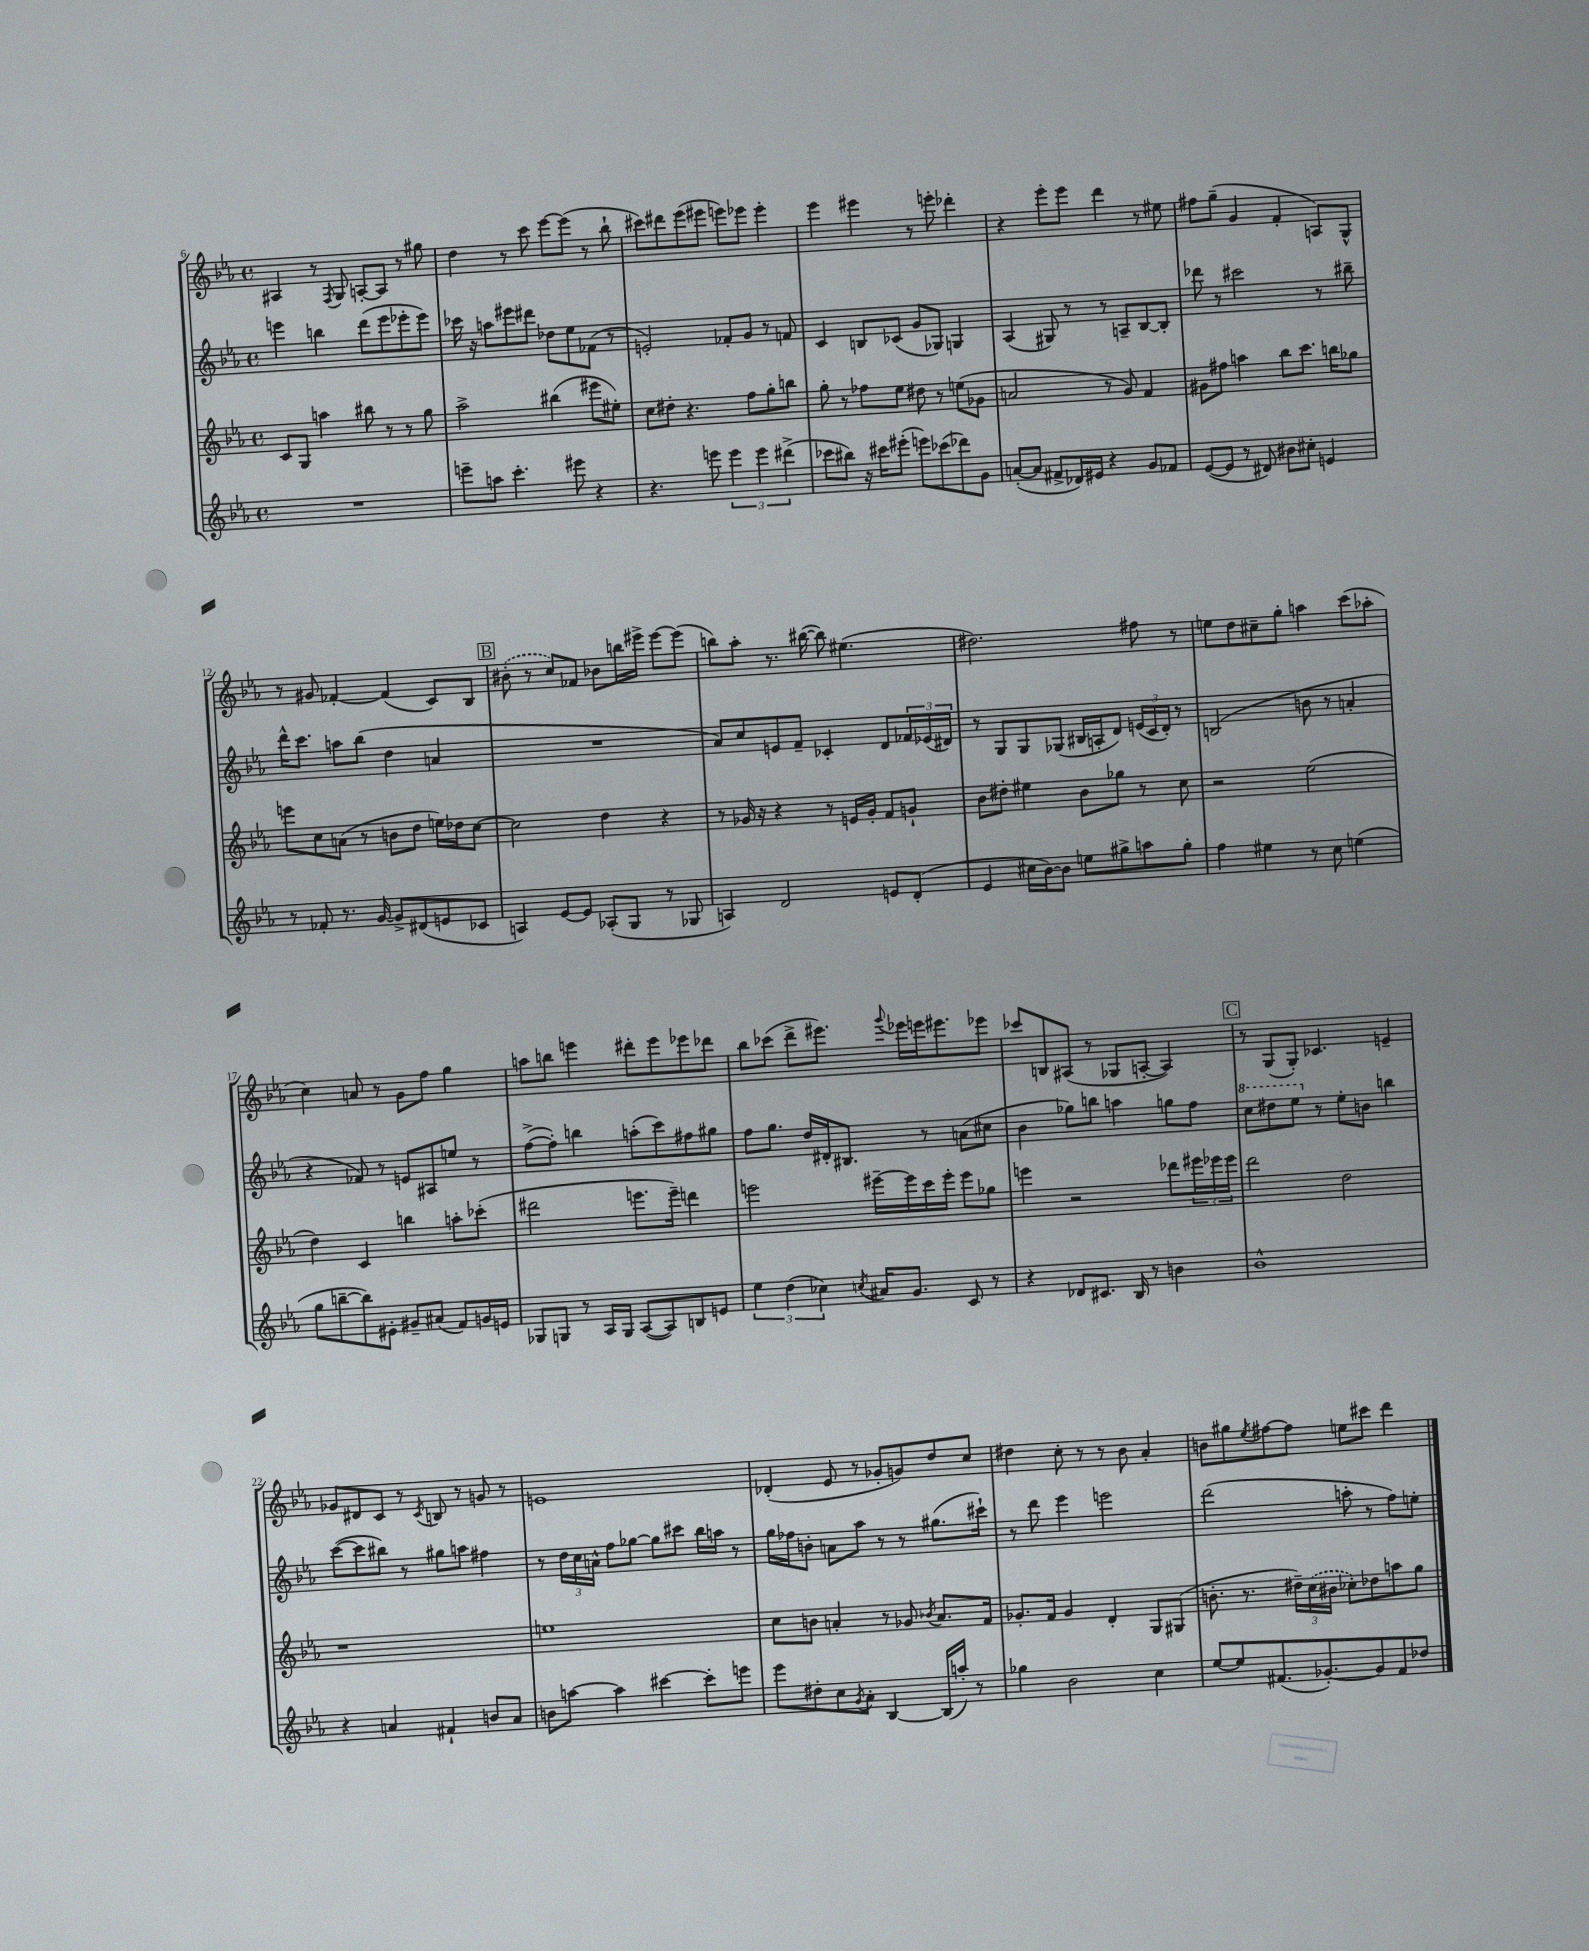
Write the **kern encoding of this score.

**kern	**kern	**kern	**kern
*part4	*part3	*part2	*part1
*staff4	*staff3	*staff2	*staff1
*clefG2	*clefG2	*clefG2	*clefG2
*k[b-e-a-]	*k[b-e-a-]	*k[b-e-a-]	*k[b-e-a-]
*M4/4	*M4/4	*M4/4	*M4/4
*met(c)	*met(c)	*met(c)	*met(c)
=6	=6	=6	=6
1r	8c/L	4eeen\	4A#X/
.	8G/J	.	.
.	4aan\	4bbn\	8r
.	.	.	8qF/
.	.	.	8G/
.	8bb#X\	(8ddd\L	[8An'/L
.	8r	8eee\	8A/J]
.	8r	8eee-X'\	8r
.	8gg\	8eee-\J)	8gg#X\
=7	=7	=7	=7
8eeen~\L	2aa-^\	16ccc-X\	4dd\
.	.	16r	.
8aan\J	.	8aan\L	.
4.ccc'\	.	8eee#X\	8r
.	.	8ddd#X\J	8ccc\
.	(4bb#X\	8dd-X\L	[8eee-\L
8eee#X\	.	8ee-\	(8eee-\J]
4r	8eee#X\L	(8f-X\J	8r
.	8ee#X'\J)	8r	8bb-`\
=8	=8	=8	=8
4.r	8cc\L	2en'/)	8ccc#X\L)
.	8dd#X'\J	.	8ddd#X\
.	4.r	.	(8eee-\
8eeen\	.	.	8eee#X\J
6eee\	.	8f-X'/L	8eeen\L)
.	8ff\L	8g/J	8eee-X\J
6eee\	.	.	.
.	8gg'\	8r	4eee-'\
(6ddd#X^\	.	.	.
.	8bbn\J	8fn/	.
=9	=9	=9	=9
8ccc-X\L	8gg'\	4c/	4eee-\
8bb#X\J)	8r	.	.
16r	8ff-X\L	8Bn/L	4eee#X\
16ccc#X\KL	.	.	.
(8eee#X'\J	8ee-\J	(8c-X/J	.
8eeen\L)	8dd#X\	8g/L	8r
(8ccc-X\	8r	8G-X/J)	8eeen'\
8ddd-X\)	(8een\L	4Gn/	4ddd-X'\
8g\J	8g-X\J	.	.
=10	=10	=10	=10
([8an'/L	2an/	(4A-/	4r
8a/J]	.	.	.
8f#X^/L	.	8G#X/)	8eee-'\L
16d-X/L)	.	8r	8eee-\J
16e#X/JJ	.	.	.
4r	8r	8r	4ddd\
.	8g/)	8An~/L	.
8g/L	4f/	[8B-/	8r
8f-X/J	.	8B-'/J]	8ee#X\
=11	=11	=11	=11
([8e-/L	8g#X\L	8ddd-X\	8ff#X\L
8e-/J]	8ff#X\J	8r	(8gg~\J
8r	4aan\	2ccc#X\	4g/
8d#X/)	.	.	.
8b#X\L	8bb-\L	.	4f'/
8cc#X'\J	8.ccc\J	.	.
4en/	.	8r	8An/L)
.	16bbn\KL	.	.
.	8gg-X\J	8bb#X~\	8G^^/J
!!LO:LB:g=z
=12	=12	=12	=12
8r	8eeen\L	16ddd^^\KL	8r
.	.	8.ccc\J	.
8f-X'/	8cc\	.	8g#X/
8.r	(8an\J	8aan\L	[4f-X'/
.	8r	(8bb-\J	.
[16g/	.	.	.
8g^/L]	8bn\L	4dd\	(4f-/]
(8d#X/	8dd\J	.	.
8en/	16een\LL)	4an/	8c/L)
.	16dd-X\J	.	.
8c-X/J	[8cc\J	.	8B-/J
!!LO:REH:place=s1:t=B
=13	=13	=13	=13
4An/)	2cc\]	1r	(8b#X'\
.	.	.	8r
[8e-/L	.	.	8cc/L)
8e-/J]	.	.	8f-X/J
(8A-X'/L	4dd\	.	8b-X\L
8G/J	.	.	16bbn\L
.	.	.	16eee#X^\JJ
8r	4r	.	[8eee#\L
8G-X/	.	.	(8eee#\J]
=14	=14	=14	=14
4An/)	8r	8a-/L)	8bbn\L)
.	16g-X/	8cc/	8aa-'\J
.	16r	.	.
2d/	4r	8en/	8.r
.	.	8f~/J	.
.	.	.	([16bb#X\
.	8r	4c-X'/	8bb#\])
.	16en/LL	.	(4.ee#X\
.	16g-'/JJ	.	.
8en/L	8f/L	8d/L	.
(8d'/J	8gn`/J	24f-X/L	.
.	.	(24e-X/	.
.	.	24d#X/JJ)	.
=15	=15	=15	=15
4e-/	8b-\L	8r	2.dd#X\)
.	8dd#X'\J	8G/L	.
16cc#X\LL	4ee#X\	8G/	.
[16b-\J)	.	.	.
8b-\J]	.	(8G-X/J	.
8een\L	8b-\L	16B#X/LL	.
.	.	16An'/J	.
8gg#X^\	8gg-X\J	8d/J)	.
8aan\	8r	(24en/LL	8ff#X\
.	.	24c/	.
.	.	24d'/JJ)	.
8gg#'\J	8cc\	8r	8r
=16	=16	=16	=16
4ff\	2r	(2Bn/	8een\L
.	.	.	8dd\
4ee#X\	.	.	8cc#X~\
.	.	.	8gg'\J
8r	(2ee-\	8bn\	4aan\
8cc\	.	8r	.
(4een\	.	4an'/	(8ccc\L
.	.	.	8aa-X'\J
!!LO:LB:g=z
=17	=17	=17	=17
8gg\L	4dd\)	4r	4cc\)
[8bbn~\	.	.	.
8bb\])	4c/	8f-X/)	8an/
8e#X'\J	.	8r	8r
8g#X~/L	4bbn\	8en/L	8g\L
(8a#X/J	.	8A#X/	8ff\J
8f/L)	8aan'\L	8een/J	4gg\
16gn/L	(8ccc-X'\J	8r	.
16en/JJ	.	.	.
=18	=18	=18	=18
8G-X/L	2ddd#X\	([8ff^\L	8aan\L
8Gn/J	.	8ff'\J])	8bbn\J
8r	.	4bbn\	4eeen\
16A-/LL	.	.	.
16G/JJ	.	.	.
([8A-/L	8.eeen\L	(8aan'\L	8ddd#X'\L
8A-/])	.	8ccc\)	8eee\
.	16eee~\Jk)	.	.
8Bn/	4dddn\	8ff#X\	8eee-X\
8en/J	.	8gg#X\J	8ddd-X\J
=19	=19	=19	=19
6ee-\	2eeen\	8ff\L	8bb-\L
.	.	8.gg\J	(8ccc-X\J
(6dd\	.	.	.
.	.	.	8ddd^\L
.	.	16dd/LL	.
6cc-X\)	.	.	.
.	.	16d#X'/J	8.eee#X\J)
.	.	8.B#X/J	.
8qccn/	.	.	.
16a#X/KL	[16eee#X~\LL	.	.
.	.	.	8qqggg/
8.g/J	16eee#\]	.	16eee-X\LL
.	16ccc\	8r	16eeen\J
.	16eee#'\JJ	.	8.eee#X\
8c/	8eee#\L	(8an\L	.
8r	8gg-X\J	8cc#X\J	8eee-X\J
=20	=20	=20	=20
4r	4eeen\	4b-\	8ccc-X/L
.	.	.	8Bn/
8d-X/L	2r	8gg-X\L)	(8A#X/J
8.c#X/J	.	8bbn\J	8r
.	.	4aan\	8G-X/L
16B-/	.	.	.
8r	.	.	[8An'/J
4bn\	8ddd-X\L	8ggn\L	4A/])
.	24eee#X\L	8ff\J	.
.	24eee-X\	.	.
.	24eee-\JJ	.	.
!!LO:REH:place=s1:t=C
=21	=21	=21	=21
*	*	*8va	*
1b-^^	2ddd\	8ccc\L	8r
.	.	8ddd#X\	(8G/L
.	.	8eee-\J	8G'/J)
*	*	*X8va	*
.	.	8r	4.c-X/
.	2dd\	8ee-'\L	.
.	.	8bn\J	.
.	.	4bbn\	4en~/
!!LO:LB:g=z
=22	=22	=22	=22
4r	1r	([8ccc\L	8g-X/L
.	.	8ccc\]	8d#X/
4an/	.	8bb#X\J)	8c/J
.	.	8r	8r
.	.	.	8qc/
4f#X`/	.	8gg#X\L	8Bn/
.	.	8aan\J	8r
8bn/L	.	4ff#X\	8gn/
8a/J	.	.	8r
=23	=23	=23	=23
8bn\L	1een	8r	1en
[8aan\J	.	24dd\LL	.
.	.	24cc\	.
.	.	24an^^\JJ	.
4aa\]	.	8ff\L	.
.	.	[8gg-X\J	.
[4ccc#X\	.	8gg-\L]	.
.	.	8ccc#X\J	.
8ccc#'\L]	.	16bb-\LL	.
.	.	16aan\JJ	.
8eeen\J	.	8r	.
=24	=24	=24	=24
8eee-\L	8cc\L	16gg\LL	(4d-X'/
.	.	16ff-X\J	.
8dd#X'\	8bn\J	8bn'\J	.
8cc\	4an'/	8an\L	8e-/
8qg/	.	.	.
8a-'\J	.	8aa-\J	8r
[4B-/	8r	8r	8g-X'/L
.	8g-X/	8r	8gn/)
.	8qb-X/	.	.
(16B-/LL]	8.a/L	(8.gg#X\L	8dd/
16aan'/JJ)	.	.	.
8r	.	.	8cc/J
.	16f/Jk	16ccc#X`\Jk)	.
=25	=25	=25	=25
4gg-X\	8.g-X'/L	8r	4dd#X\
.	.	8ddd\	.
.	16f/Jk	.	.
2b-\	4g-/	4eee-\	8cc'\
.	.	.	8r
.	4d'/	2eeen\	8r
.	.	.	8b-\
4cc\	8G/L	.	4a-'/
.	(8G#X/J	.	.
=26	=26	=26	=26
[8ee-/L	8.bn'\	(2ddd\	8bn\L
8ee-/]	.	.	8gg#X\
.	8.r	.	.
.	.	.	8qee-/
(8.f#X/	.	.	[8ff#X\
.	24dd#X~\LL)	.	8ff#\J]
.	(24cc\	.	.
[8.g-X'/)	.	.	.
.	24b#X\JJ	.	.
.	8cc-X'\L)	8aan'\	8een\L
8g-/]	8dd-X\	8r	8ccc#X\J
8f#/	8aan\	8ff\L)	4ddd\
8dd-X/J	8gg\J	8een'\J	.
==	==	==	==
*-	*-	*-	*-
